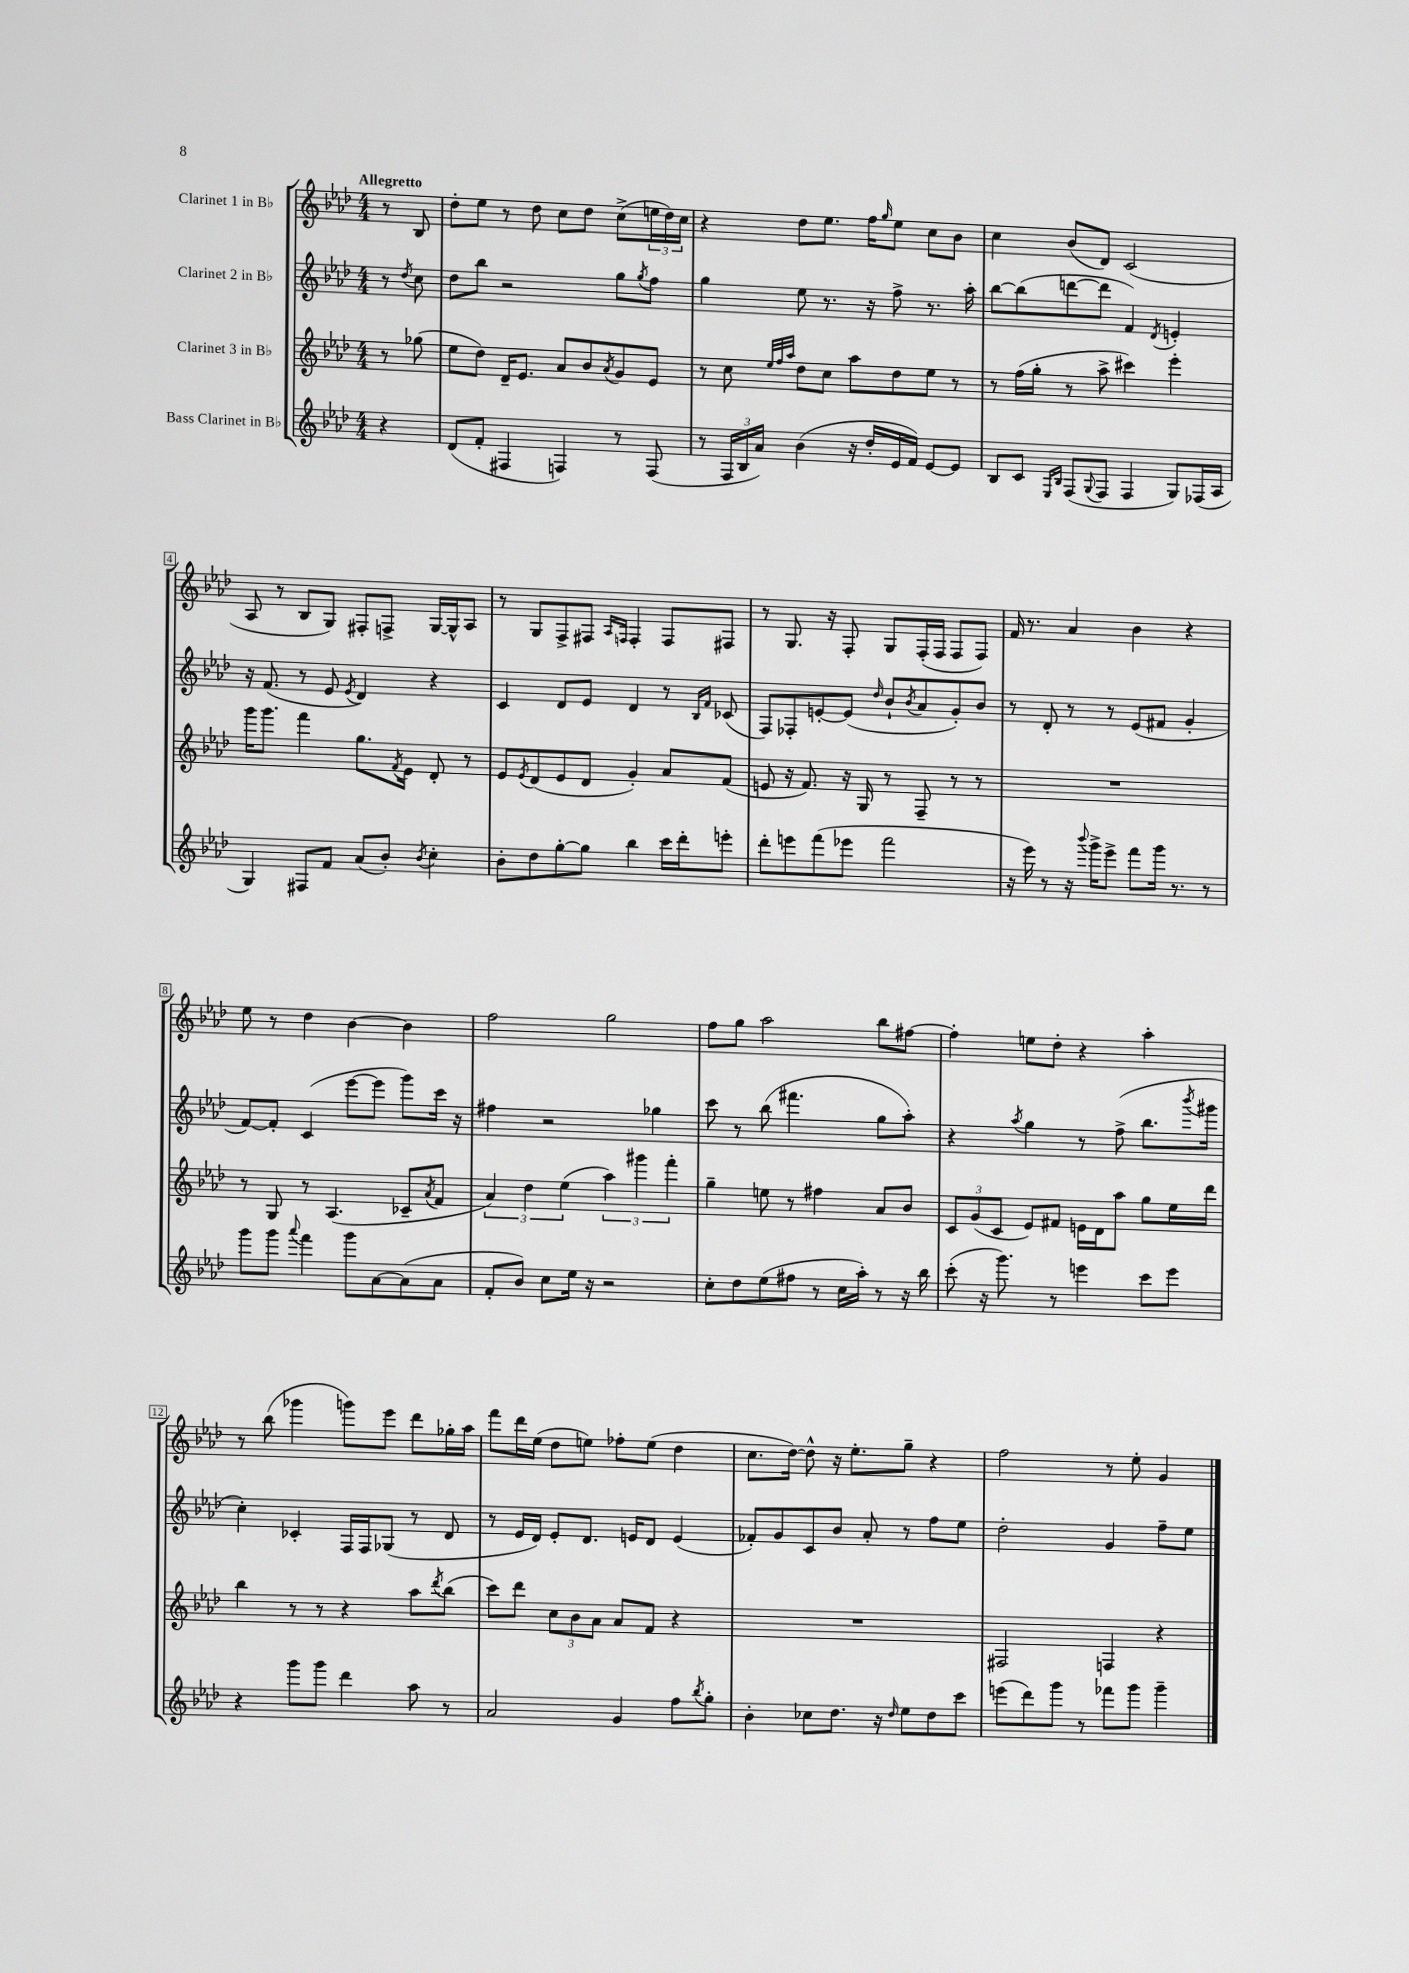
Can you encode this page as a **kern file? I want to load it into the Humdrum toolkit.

**kern	**kern	**kern	**kern
*staff4	*staff3	*staff2	*staff1
*clefG2	*clefG2	*clefG2	*clefG2
*k[b-e-a-d-]	*k[b-e-a-d-]	*k[b-e-a-d-]	*k[b-e-a-d-]
*M4/4	*M4/4	*M4/4	*M4/4
4r	8r	8r	8r
.	.	8qdd-	.
.	(8gg-	8cc	8B-
=	=	=	=
(8d-	8ee-	8dd-	8dd-'
8f'	8dd-)	8bb-	8ee-
4F#	16d-~	2r	8r
.	8.e-	.	.
.	.	.	8dd-
4F)	8a-	.	8cc
.	8b-	.	8dd-
.	8qa-	.	.
8r	8g	8gg	(8cc^
.	.	8qgg	.
(8F	8e-	8ff	24ee
.	.	.	24dd-)
.	.	.	24cc
=	=	=	=
8r	8r	4gg	4r
24F	8cc	.	.
24B-	.	.	.
24a-)	.	.	.
.	32qqee-	.	.
.	32qqff	.	.
.	32qqaa-	.	.
(4b-	8dd-	8ee-	8dd-
.	8cc	8.r	8.ee-
16r	8aa-	.	.
16dd-'	.	16r	16ff
.	.	.	16qqgg
16e-	8dd-	8ff^	8ee-
16f)	.	.	.
[8e-	8ee-	8.r	8cc
8e-]	8r	.	8b-
.	.	16aa-'	.
=	=	=	=
8B-	8r	[8bb-	4cc
8c	(16ff	(8bb-]	.
.	16gg'	.	.
16qqE-	.	.	.
16qqB-	.	.	.
(8F	8r	[8ddd	(8b-
8qqG	.	.	.
8F	8aa-^	8ddd]	8d-)
4F	4ccc#)	4f)	(2c
.	.	8qd-	.
8G)	4eee-'	4e'	.
(16F-	.	.	.
16A-	.	.	.
=	=	=	=
4G)	16ggg	16r	8A-
.	8.ggg	(8.f	.
.	.	.	8r
8F#	4fff	8r	8B-
8f	.	8e-	8G)
.	.	8qe-	.
(8a-	8.gg	4d-)	8F#'
8b-')	.	.	8F^
.	8qf	.	.
.	16e-	.	.
8qb-	.	.	.
4cc'	8d-'	4r	[16G
.	.	.	16G^^]
.	8r	.	8A-
=	=	=	=
8b-'	8e-	4c	8r
.	8qe-	.	.
8dd-	(8d-	.	8G
[8gg'	8e-	8d-	8F^
8gg]	8d-	8e-	8F#
.	.	.	16qqA-
.	.	.	16qqF
4bb-	4g')	4d-	4F'
16ccc	8a-	8r	8F
16ddd-'	.	.	.
.	.	16qqB-	.
.	.	16qqf	.
8eee'	(8f	(8c-	8F#
=	=	=	=
8ddd-'	8e	8F)	8r
8eee	16r	8F-'	8.G
.	8.f)	.	.
(8fff	.	[8e'	.
.	.	.	16r
8eee-	16r	(8e]	8F'
.	16G	.	.
.	.	16qqdd-	.
2fff	8r	8b-`	8G
.	.	8qb-	.
.	8F~	8a-	(16F'
.	.	.	16F
.	8r	8g')	8F
.	8r	8b-	8F)
=	=	=	=
16r	1r	8r	16f
16eee-)	.	.	8.r
8r	.	8d-'	.
16r	.	8r	4a-
8qqbbb-	.	.	.
16ggg^	.	.	.
8eee-^	.	8r	.
8fff	.	(8e-	4b-
16ggg	.	8f#	.
8.r	.	.	.
.	.	4g'	4r
8r	.	.	.
=	=	=	=
8ggg	8r	[8f)	8ee-
8ggg	8G	8f']	8r
8qqaaa-	.	.	.
4fff	8r	(4c	4dd-
.	(4.A-	.	.
8ggg	.	[8eee-	[4b-
[8a-	.	8eee-]	.
(8a-]	8c-~	8ggg)	4b-]
.	8qa-	.	.
8a-	8f	16ccc	.
.	.	16r	.
=	=	=	=
8f'	6a-)	4ff#	2ff
8b-)	.	.	.
.	6dd-	.	.
8cc	.	2r	.
.	(6ee-	.	.
16ee-	.	.	.
16r	.	.	.
2r	6aa-)	.	2gg
.	6ggg#	.	.
.	.	4gg-	.
.	6fff'	.	.
=	=	=	=
8cc'	4gg~	8ccc	8ff
8dd-	.	8r	8gg
(8ee-	8ee	(8bb-	2aa-
8ff#	8r	4.fff#	.
8r	4ff#	.	.
16cc	.	.	.
16aa-')	.	.	.
8r	8a-	8gg	8bb-
16r	8b-	8aa-')	[8ff#
16bb-	.	.	.
=	=	=	=
(8ccc'	12c	4r	4ff#']
.	(12g	.	.
16r	.	.	.
.	12c	.	.
8.ggg)	.	.	.
.	.	8qaa-	.
.	8e-)	4gg	8ee
8r	8f#	.	8dd-'
4eee	16e	8r	4r
.	16d-	.	.
.	8aa-	(8ff^	.
8ccc	8gg	8.bb-	4aa-'
8eee	16ee-	.	.
.	.	8qbbb-	.
.	16ddd-	16ggg#	.
=	=	=	=
4r	4bb-	4cc')	8r
.	.	.	(8bb-
8ggg	8r	4c-'	4ggg-
8ggg	8r	.	.
4ddd-	4r	16F	8ggg)
.	.	16F	.
.	.	(8G-	8eee-
8aa-	8aa-	8r	8ddd-
.	8qddd-	.	.
8r	(8bb-	8d-	16gg-'
.	.	.	16aa-
=	=	=	=
2a-	8ccc)	8r	8fff
.	8ddd-	16e-	16ddd-
.	.	16d-)	(16ee-
.	12cc	8e-'	8dd-
.	12b-	.	.
.	.	8.d-	8ee)
.	12a-	.	.
4g	8a-	.	8ff-'
.	.	16e	.
.	8f	8d-	(8ee
8ff	4r	(4e	4dd-
8qbb-	.	.	.
8gg'	.	.	.
=	=	=	=
4b-'	1r	8f-')	8.cc
.	.	8g	.
.	.	.	[16dd-)
8cc-	.	8c	8dd-^^]
8.dd-	.	8b-	16r
.	.	.	8.ee-'
.	.	8a-'	.
16r	.	.	.
16qqdd-	.	.	.
8ee-	.	8r	8gg~
8dd-	.	8ff	4r
8ccc	.	8ee-	.
=	=	=	=
(8eee	2F#	2dd-'	2ff
8ddd-)	.	.	.
8ggg	.	.	.
8r	.	.	.
8fff-	4F	4g	8r
8ggg	.	.	8ee-'
4ggg~	4r	8ff~	4g
.	.	8ee-	.
==	==	==	==
*-	*-	*-	*-
